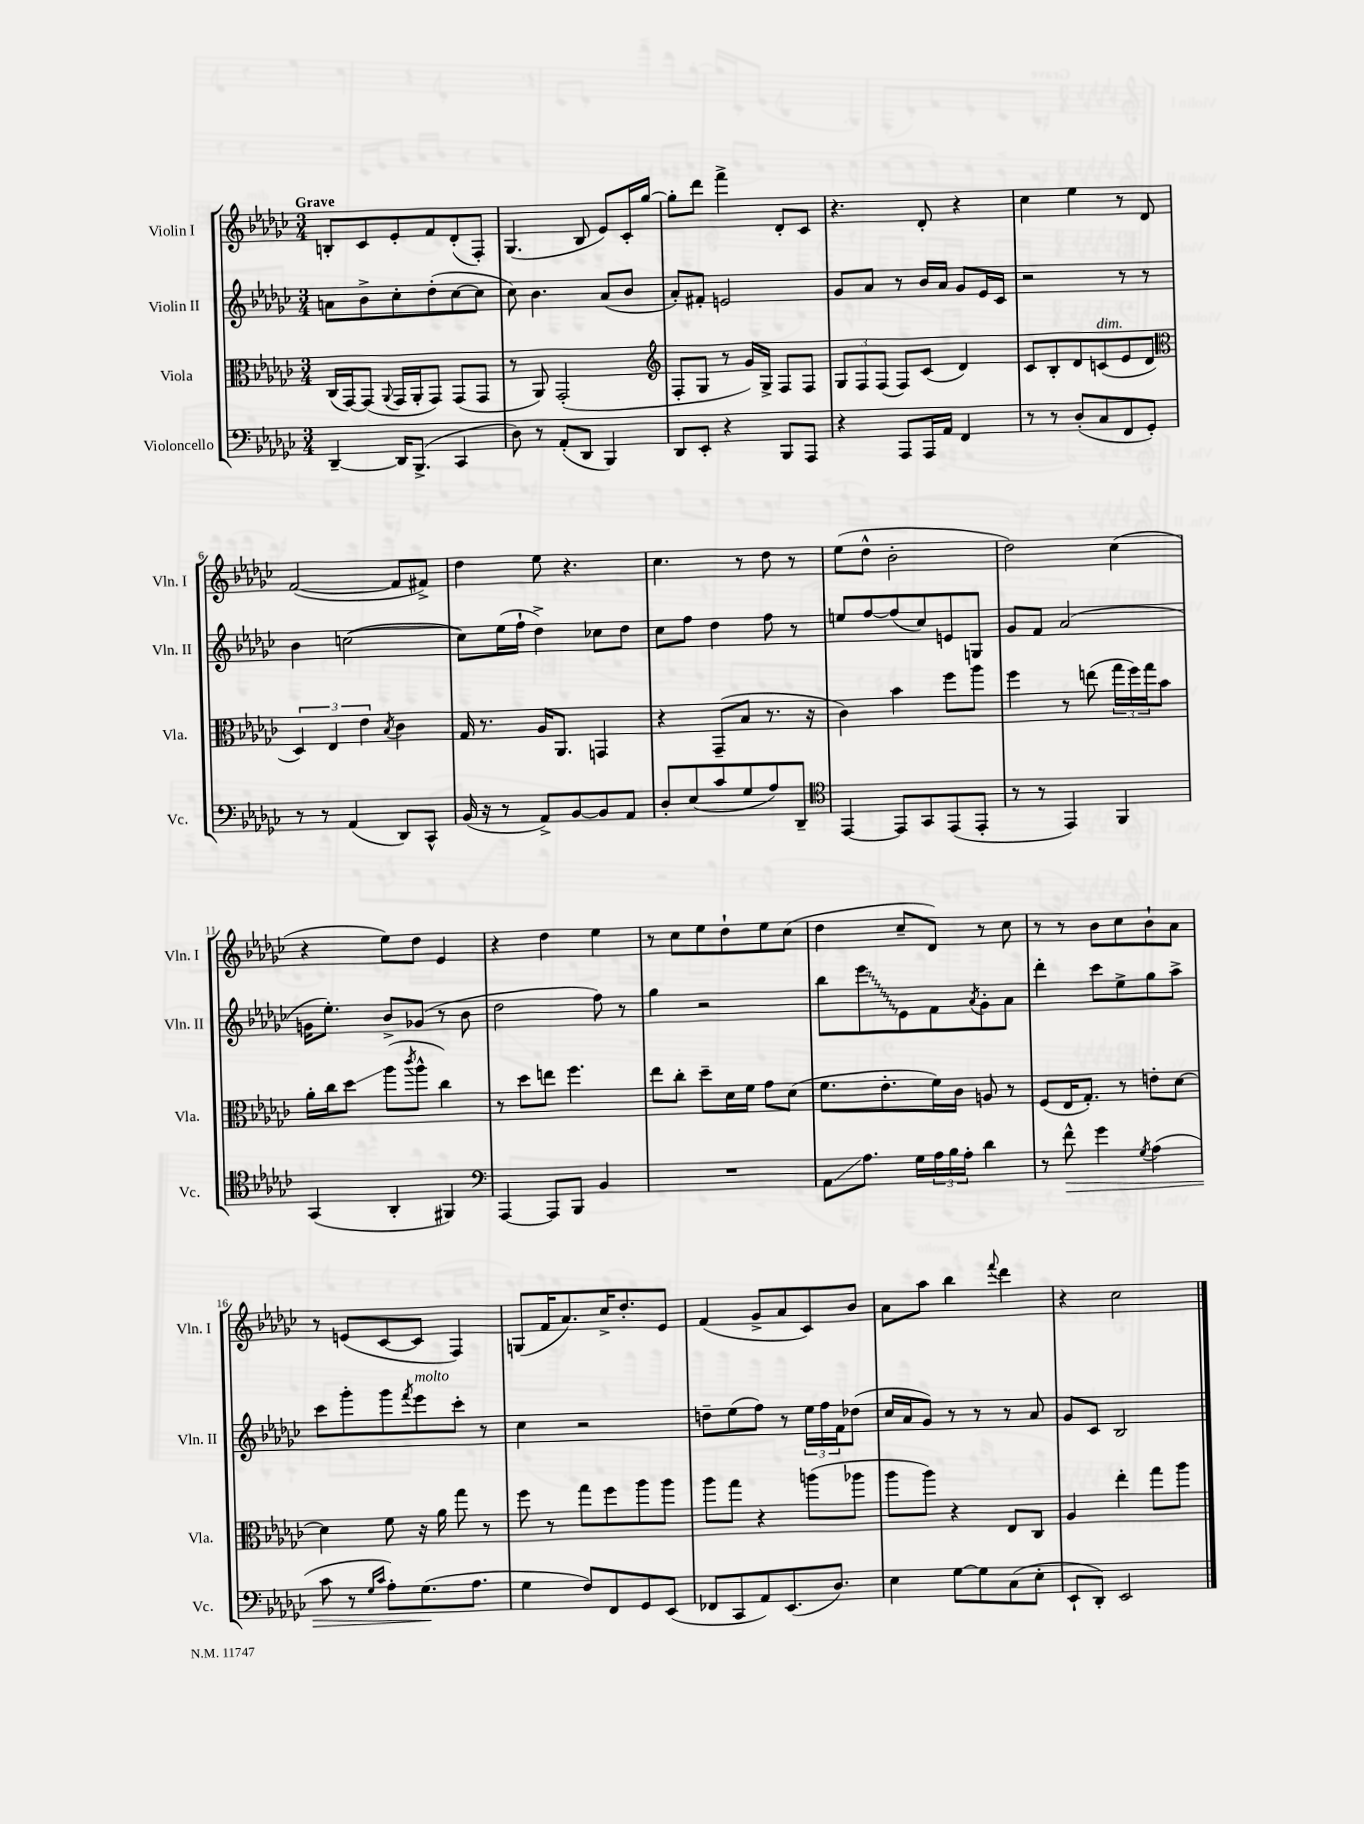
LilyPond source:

<<
\new StaffGroup <<
\new Staff = "s0" \with { instrumentName = "Violin I" shortInstrumentName = "Vln. I" } {
    \clef treble \key ges \major \numericTimeSignature \time 3/4 \tempo "Grave"
    b8-. ces'8 ees'8-. f'8 des'8-.( f8-.) |
    ges4.( bes8 ees'8) ces'16-. ges''16~ |
    ges''8-. des'''8 f'''4-> des'8-. ces'8 |
    r4. des'8-. r4 |
    ces''4 ees''4 r8 des'8 |
    f'2~( f'8 fis'8->) |
    des''4 ees''8 r4. |
    ces''4. r8 des''8 r8 |
    ees''8( des''8-^ bes'2-. |
    des''2) ces''4( |
    r4 ees''8) des''8 ees'4 |
    r4 des''4 ees''4 |
    r8 ces''8 ees''8 des''8-! ees''8 ces''8( |
    des''4 ces''8-- des'8) r8 ces''8 |
    r8 r8 bes'8 ces''8 bes'8-! aes'8 |
    r8 e'8( ces'8~ ces'8 f4) |
    g8( f'16 aes'8.) ces''16-> des''8.-. ees'8 |
    f'4( ges'8-> aes'8 ces'8) bes'8 |
    aes'8 aes''8 bes''4 \appoggiatura { f'''8 } des'''4 |
    r4 ces''2 \bar "|." |
}
\new Staff = "s1" \with { instrumentName = "Violin II" shortInstrumentName = "Vln. II" } {
    \clef treble \key ges \major \numericTimeSignature \time 3/4
    a'8 bes'8-> ces''8-. des''8-.( ces''8~ ces''8 |
    ces''8) bes'4. aes'8( bes'8 |
    aes'8-.) fis'8-. e'2 |
    ges'8 aes'8 r8 bes'16 aes'16 ges'8 ees'16 ces'16 |
    r2 r8 r8 |
    bes'4 c''2~( |
    c''8) ees''16( f''16-! des''4->) ces''8 des''8 |
    ces''8 f''8 des''4 f''8 r8 |
    e''8 f''8~ f''8( ces''8) e'8 g8 |
    ges'8 f'8 aes'2( |
    g'16 ees''8.-.) bes'8-> ges'8( r8 bes'8 |
    des''2 f''8) r8 |
    ges''4 r2 |
    bes''8 \once \override Glissando.style = #'zigzag ees'''8\glissando ees'8 f'8 \acciaccatura { aes'8 } ges'8-. aes'8 |
    des'''4-. ces'''8 ees''8-> ges''8 aes''8-> |
    ces'''8 ges'''8-. ges'''8 \acciaccatura { f'''8 } ees'''8^\markup { \italic "molto" } ces'''8-. r8 |
    ces''4 r2 |
    d''8-- ees''8( f''8) r8 \tuplet 3/2 { ees''16 f''16 f'16 } des''8( |
    ces''16 aes'16 ges'8) r8 r8 r8 aes'8 |
    ges'8 ces'8 bes2 \bar "|." |
}
\new Staff = "s2" \with { instrumentName = "Viola" shortInstrumentName = "Vla." } {
    \clef alto \key ges \major \numericTimeSignature \time 3/4
    ces16( ges,16~) ges,8( \appoggiatura { aes,8 } ges,16 aes,16-. ges,8) ges,8( ges,8 |
    r8 aes,8) ges,2-.( |
    \clef treble f8-. ges8 r8 ges'16) ges16-> f8 f8 |
    \tuplet 3/2 { ges8 f8 f8( } f8) ces'8( des'4) |
    ces'8 bes8-. des'8 c'8^\markup { \italic "dim." }( ees'8 des'8 |
    \clef alto \tuplet 3/2 { des4) ees4 ees'4 } \acciaccatura { bes8 } ces'4 |
    ges16 r8. aes16 aes,8. g,4 |
    r4 ges,8--( bes8 r8. r16 |
    ces'4) bes'4 f''8 aes''8 |
    f''4 r8 e''8( \tuplet 3/2 { ges''16 f''16) ges''16 } bes'8 |
    aes'16-. ces''16 des''8\glissando aes''8( \acciaccatura { ces'''8 } aes''8-^ ces''4) |
    r8 des''8 e''8 f''4. |
    ees''8 ces''8-. des''8-- des'16 f'16 ges'8 des'8( |
    f'8. ees'8.-. f'16) ces'16 a8 r8 |
    f8( ees16 ges8.-.) r8 e'8-. des'8~ |
    des'4 f'8 r16 aes'16 ges''8 r8 |
    f''8 r8 ges''8 f''8 aes''8 aes''8 |
    aes''8 ges''8 r4 a''8( aes''8 |
    aes''8 aes''8) r4 ees8 ces8 |
    aes4 ees''4-. ges''8 aes''8 \bar "|." |
}
\new Staff = "s3" \with { instrumentName = "Violoncello" shortInstrumentName = "Vc." } {
    \clef bass \key ges \major \numericTimeSignature \time 3/4
    des,4~-- des,16 bes,,8.->( ces,4 |
    des8) r8 aes,8-.( des,8 bes,,4) |
    des,8 ees,8-. r4 bes,,8 aes,,8 |
    r4 aes,,8 aes,,16 aes,16 f,4 |
    r8 r8 des8-.( ces8 f,8 ges,8-.) |
    r8 r8 aes,4( des,8) ces,8-^ |
    bes,16( r16 r8 aes,8->) bes,8~ bes,8 aes,8 |
    des8-. ees8( ces'8 ges8 aes8) des,8-- |
    \clef tenor ees,4~ ees,8 ges,8 ees,8( ees,8-. |
    r8 r8 ees,4) f,4 |
    ges,4( aes,4-. fis,4) |
    \clef bass aes,,4~ aes,,8 bes,,8 bes,4 |
    R2. |
    aes,8\glissando aes8. ges16 \tuplet 3/2 { aes16 bes16 aes16-. } des'4 |
    r8 f'8-^\> ges'4 \acciaccatura { ges8 } aes4( |
    ces'8 r8 \grace { ges16 ces'16 } aes8-.) ges8.\!( aes8. |
    ges4 f8) f,8 ges,8 ees,8( |
    fes,8 ces,8 aes,8) ees,8.( des8.) |
    ees4 ges8~ ges8 ces8( ees8-. |
    ees,8-! des,8-.) ees,2 \bar "|." |
}
>>
>>
